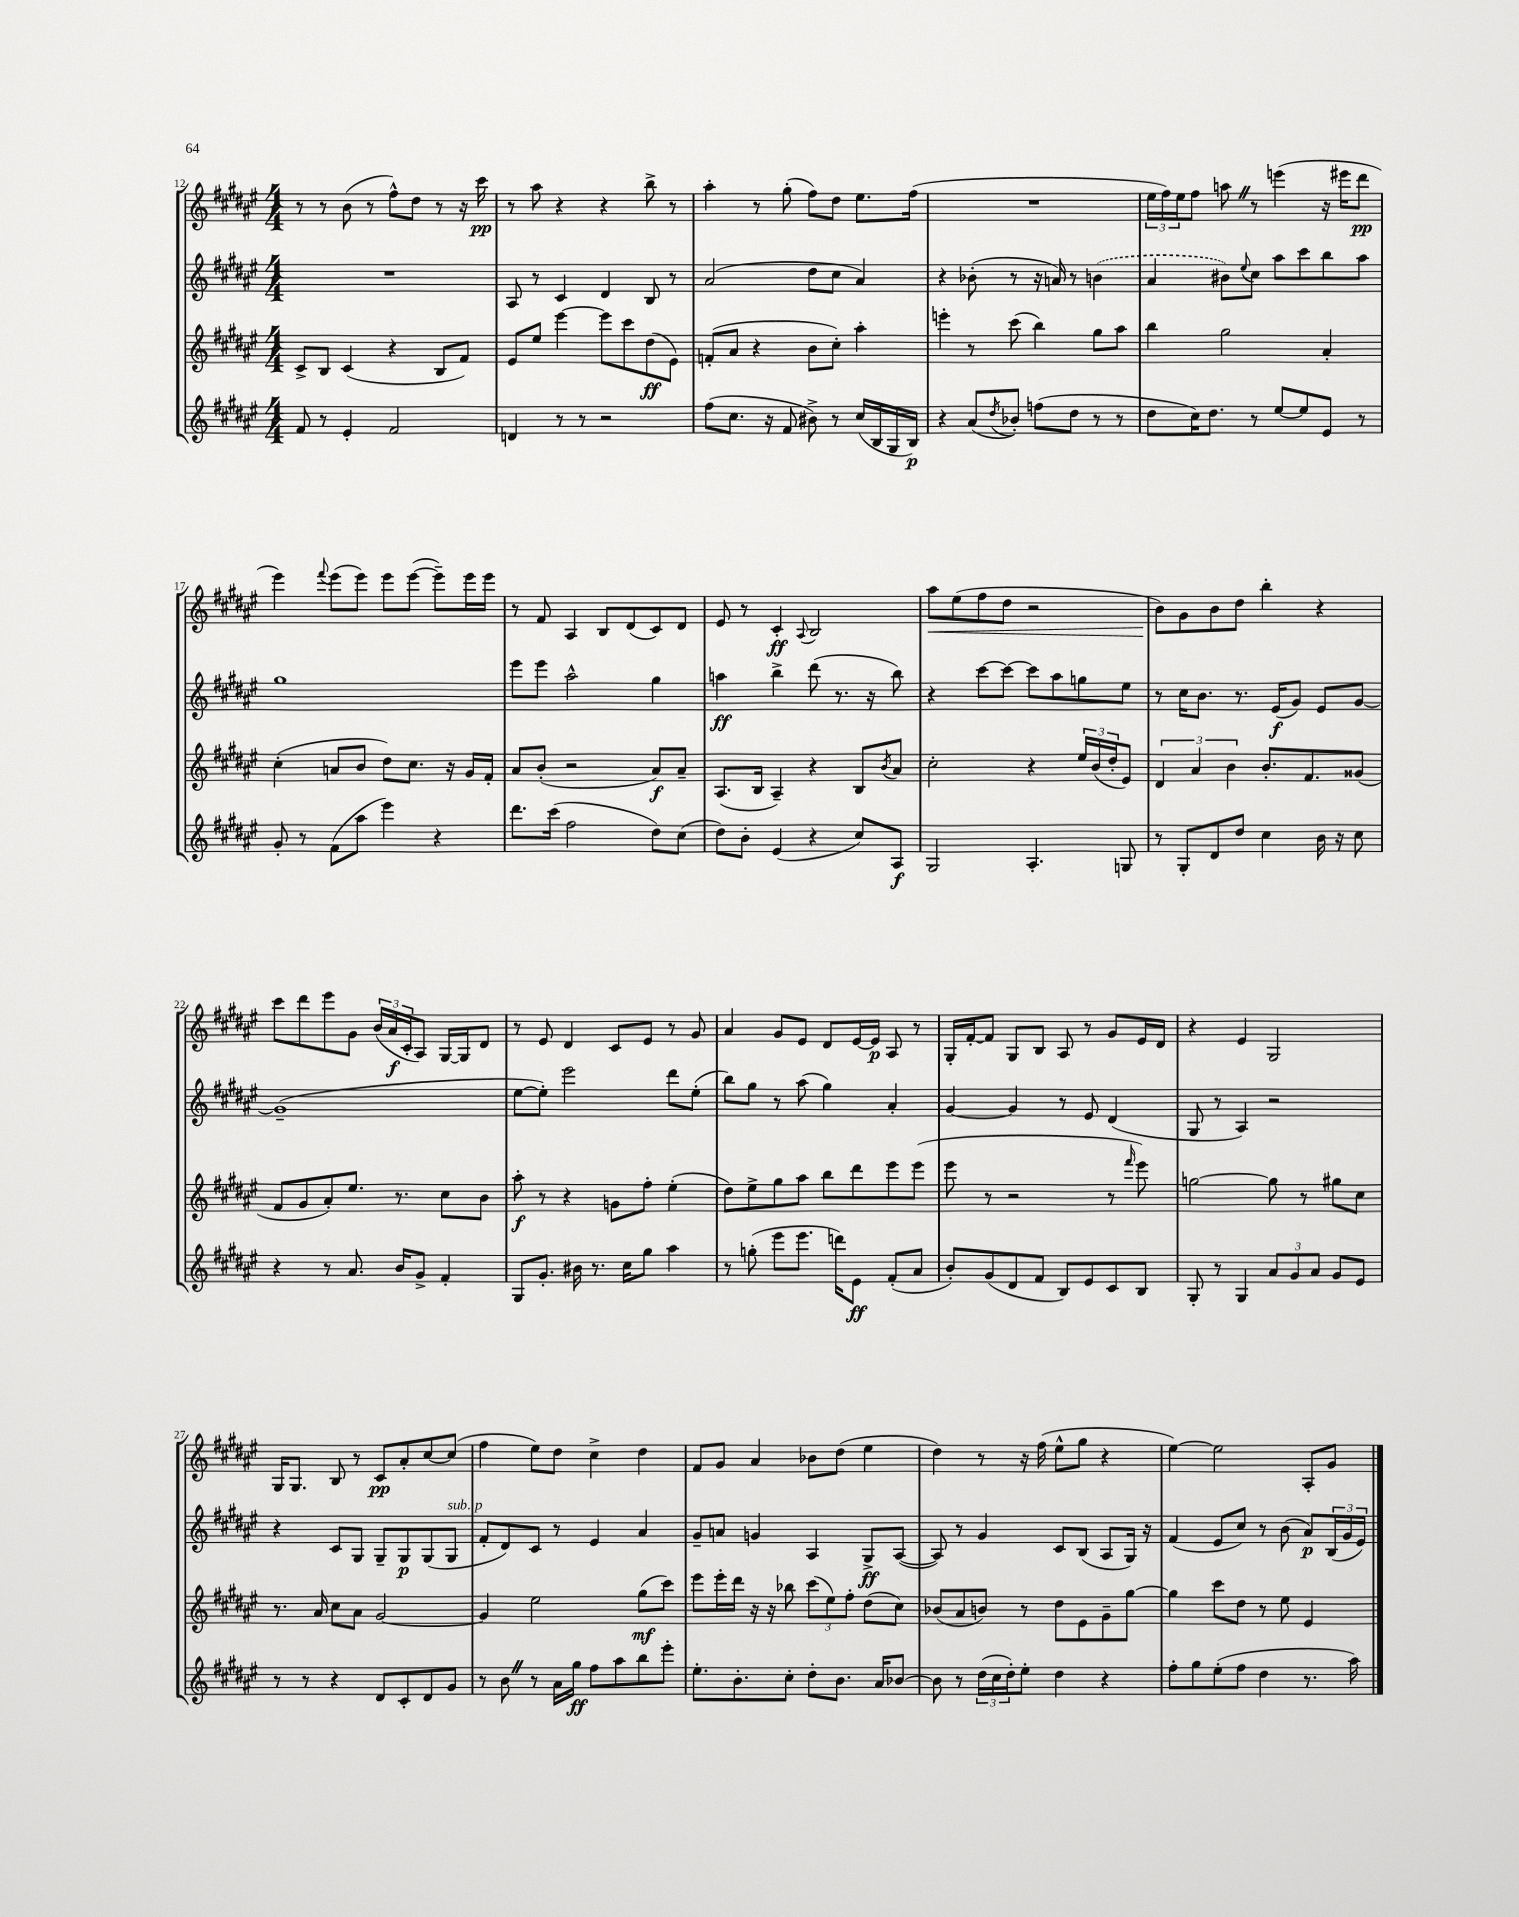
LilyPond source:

<<
\new StaffGroup <<
\new Staff = "s0" {
    \clef treble \key fis \major \numericTimeSignature \time 4/4
    r8 r8 b'8( r8 fis''8-^) dis''8 r8 r16 cis'''16\pp |
    r8 ais''8 r4 r4 b''8-> r8 |
    ais''4-. r8 gis''8-.( fis''8) dis''8 eis''8. fis''16( |
    R1 |
    \tuplet 3/2 { eis''16 fis''16) eis''16 } fis''8 a''8 \once \override BreathingSign.text = \markup { \musicglyph "scripts.caesura.straight" } \breathe r8 e'''4( r16 eis'''16 dis'''8\pp |
    eis'''4) \appoggiatura { fis'''8 } eis'''8( eis'''8) eis'''8 eis'''8~( eis'''8--) eis'''16 eis'''16 |
    r8 fis'8 ais4 b8 dis'8( cis'8) dis'8 |
    eis'8 r8 cis'4-.\ff \appoggiatura { ais8 } b2 |
    ais''8\< eis''8( fis''8 dis''8 r2 |
    b'8\!) gis'8 b'8 dis''8 b''4-. r4 |
    cis'''8 dis'''8 eis'''8 gis'8 \tuplet 3/2 { b'16( ais'16\f cis'16-. } ais8) gis16~ gis16 dis'8 |
    r8 eis'8 dis'4 cis'8 eis'8 r8 gis'8 |
    ais'4 gis'8 eis'8 dis'8 eis'16~ eis'16\p ais8 r8 |
    gis16-. fis'16~-. fis'8 gis8 b8 ais8 r8 gis'8 eis'16 dis'16 |
    r4 eis'4 gis2 |
    gis16 gis8. b8 r8 cis'8\pp ais'8-. cis''8~ cis''8( |
    fis''4 eis''8) dis''8 cis''4-> dis''4 |
    fis'8 gis'8 ais'4 bes'8 dis''8( eis''4 |
    dis''4) r8 r16 fis''16( eis''8-^ gis''8 r4 |
    eis''4~) eis''2 ais8-. gis'8 \bar "|." |
}
\new Staff = "s1" {
    \clef treble \key fis \major \numericTimeSignature \time 4/4
    R1 |
    ais8 r8 cis'4 dis'4 b8 r8 |
    ais'2( dis''8 cis''8 ais'4) |
    r4 bes'8-.( r8 r16 a'16) r8 \once \slurDashed b'4( |
    ais'4 bis'8) \appoggiatura { eis''8 } cis''8 ais''8 cis'''8 b''8 ais''8 |
    gis''1 |
    eis'''8 eis'''8 ais''2-^ gis''4 |
    a''4\ff b''4-> dis'''8( r8. r16 b''8) |
    r4 cis'''8~ cis'''8~ cis'''8 ais''8 g''8 eis''8 |
    r8 cis''16 b'8. r8. eis'16\f( gis'8) eis'8 gis'8~ |
    gis'1--( |
    eis''8~ eis''8-.) eis'''2 dis'''8 eis''8-.( |
    b''8) gis''8 r8 ais''8( gis''4) ais'4-. |
    gis'4~ gis'4 r8 eis'8 dis'4( |
    gis8 r8 ais4) r2 |
    r4 cis'8 gis8 gis8-- gis8\p gis8( gis8^\markup { \italic "sub. p" } |
    fis'8-. dis'8) cis'8 r8 eis'4 ais'4 |
    gis'8-- a'8 g'4 ais4 gis8->\ff ais8~( |
    ais8) r8 gis'4 cis'8 b8( ais8 gis16) r16 |
    fis'4( eis'8 cis''8) r8 b'8( ais'8\p) \tuplet 3/2 { b16( gis'16 eis'16) } \bar "|." |
}
\new Staff = "s2" {
    \clef treble \key fis \major \numericTimeSignature \time 4/4
    cis'8-> b8 cis'4( r4 b8 fis'8) |
    eis'8 eis''8 eis'''4~ eis'''8 cis'''8 dis''8\ff( eis'8) |
    f'8-.( ais'8 r4 b'8 cis''8-.) ais''4-. |
    e'''4-. r8 cis'''8( b''4) gis''8 ais''8 |
    b''4 gis''2 ais'4-. |
    cis''4-.( a'8 b'8 dis''8) cis''8. r16 gis'16 fis'16-. |
    ais'8 b'8-.( r2 ais'8\f) ais'8-- |
    ais8.( b16 ais4--) r4 b8 \acciaccatura { b'8 } ais'8 |
    cis''2-. r4 \tuplet 3/2 { eis''16 b'16( dis''16-. } eis'8) |
    \tuplet 3/2 { dis'4 ais'4 b'4 } b'8.-. fis'8. gisis'8( |
    fis'8 gis'8 ais'8-.) eis''8. r8. cis''8 b'8 |
    ais''8-.\f r8 r4 g'8 fis''8-. eis''4-.( |
    dis''8) eis''8-> gis''8 ais''8 b''8 dis'''8 eis'''8 eis'''8( |
    eis'''8 r8 r2 r8 \grace { fis'''16 } eis'''8) |
    g''2~ g''8 r8 gis''8 cis''8 |
    r8. ais'16 cis''8 ais'8 gis'2~ |
    gis'4 eis''2 gis''8\mf( cis'''8) |
    eis'''8 eis'''16-. dis'''16 r16 r16 bes''8 \tuplet 3/2 { cis'''8( eis''8) fis''8-. } dis''8( cis''8) |
    bes'8( ais'8 b'8) r8 dis''8 eis'8 gis'8-- gis''8~ |
    gis''4 cis'''8 dis''8 r8 eis''8 eis'4 \bar "|." |
}
\new Staff = "s3" {
    \clef treble \key fis \major \numericTimeSignature \time 4/4
    fis'8 r8 eis'4-. fis'2 |
    d'4 r8 r8 r2 |
    fis''8( cis''8. r16 fis'8 bis'8->) r8 cis''16( b16 gis16 b16\p) |
    r4 ais'8( \acciaccatura { dis''8 } bes'8-.) f''8( dis''8 r8 r8 |
    dis''8 cis''16) dis''8. r8 eis''8~ eis''8 eis'8 r8 |
    gis'8-. r8 fis'8( ais''8 eis'''4) r4 |
    dis'''8. cis'''16( fis''2 dis''8) cis''8( |
    dis''8) b'8-. eis'4( r4 cis''8) ais8\f |
    gis2 ais4.-. g8 |
    r8 gis8-. dis'8 dis''8 cis''4 b'16 r16 cis''8 |
    r4 r8 ais'8. b'16 gis'8-> fis'4-. |
    gis8 gis'8.-. bis'16 r8. cis''16 gis''8 ais''4 |
    r8 g''8-.( eis'''8 eis'''8. d'''16) eis'8\ff fis'8-.( ais'8 |
    b'8-.) gis'8( dis'8 fis'8 b8) eis'8 cis'8 b8 |
    gis8-. r8 gis4 \tuplet 3/2 { ais'8 gis'8 ais'8 } gis'8 eis'8 |
    r8 r8 r4 dis'8 cis'8-. dis'8 gis'8 |
    r8 b'8 \once \override BreathingSign.text = \markup { \musicglyph "scripts.caesura.straight" } \breathe r8 ais'16 gis''16\ff fis''8 ais''8 b''8 eis'''8-. |
    eis''8.-. b'8.-. cis''8-. dis''8-. b'8. ais'16 bes'8~ |
    bes'8 r8 \tuplet 3/2 { dis''16( cis''16 dis''16-.) } eis''8-. dis''4 r4 |
    fis''8-. gis''8 eis''8-.( fis''8 dis''4 r8. ais''16) \bar "|." |
}
>>
>>
\layout { \context { \Score currentBarNumber = #12 } }
